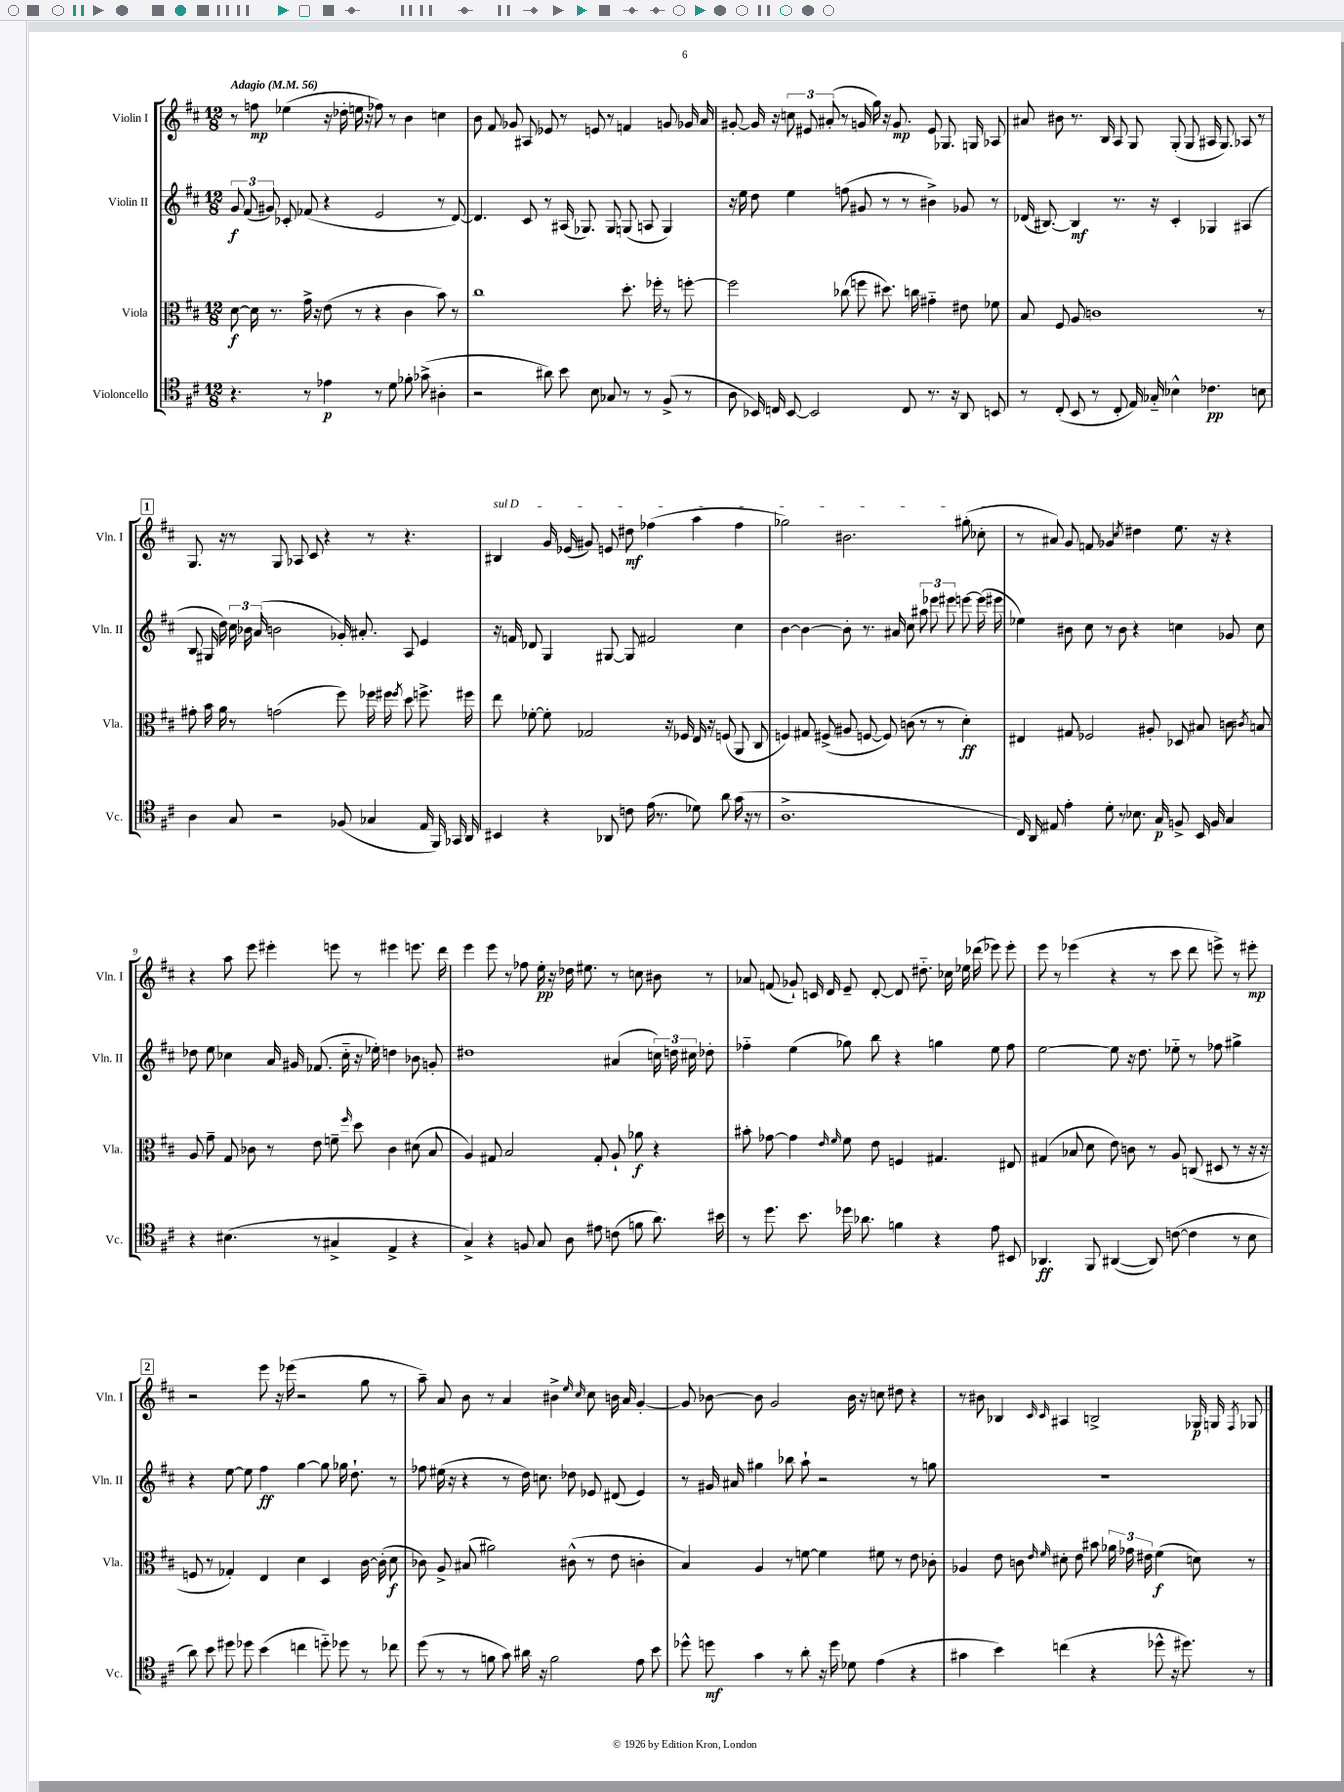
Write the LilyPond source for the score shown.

<<
\new StaffGroup <<
\new Staff = "s0" \with { instrumentName = "Violin I" shortInstrumentName = "Vln. I" } {
    \clef treble \key d \major \numericTimeSignature \time 12/8 \tempo "Adagio" 4 = 56
    \autoBeamOff r8 f''8\mp ees''4( r16 des''16-. e''16 r16 fes''8) r8 b'4 c''4 |
    b'8 fis'8 ges'8 ais8 ees'8 r8 e'8 r8 f'4 g'8 ges'16 a'16 |
    gis'8~-. gis'16 r16 \tuplet 3/2 { c''8 eis'8 ais'8-.( } r8 g'16 g''16) r16 g'8.\mp eis'8 ges8. g16 aes8 |
    ais'8 bis'8 r8. b16 a8 g8 g8-.( g8 ais16 g8.) aes8 r8 |
    \mark \markup { \box "1" } g8. r16 r8 g8 aes8 cis'8 r4 r8 r4. |
    \once \override TextSpanner.bound-details.left.text = \markup { \italic "sul D" } bis4\startTextSpan g'16 ees'16( gis'8) e'8 dis''8\mf fes''4( a''4 fes''4 |
    ges''2) bis'2. gis''8-.( ces''8-.\stopTextSpan |
    r8 ais'8) g'8 f'8 ges'4 \acciaccatura { cis''8 } dis''4 e''8. r16 r4 |
    r4 a''8 e'''8 eis'''4-. e'''8 r8 eis'''4 e'''8. d'''16 |
    e'''4 e'''8 r8 fes''8 e''16-.\pp r16 des''16 eis''8. r8 c''8 bis'8 r8 |
    aes'8 f'8( ges'8-!) c'16 d'16 e'8-- d'8~-. d'8 dis''8.-_ ces''16 ees''16 des'''16( ees'''8) ees'''8-. |
    e'''8 r8 ees'''4( r4 r8 cis'''8 d'''8 e'''8->) r8 eis'''8-.\mp |
    \mark \markup { \box "2" } r2 e'''8 r16 ees'''16( r2 g''8 r8 |
    a''8--) a'8 b'8 r8 a'4 bis'4-> \grace { e''16 cis''16 } cis''8 b'16 a'16 g'4~-. |
    g'8 bes'8~ bes'8 g'2 bes'16 r16 c''8 dis''8 r4 |
    r8 bis'8 bes4 \grace { cis'16 cis'16 } ais4 b2-> ges16\p g16 \acciaccatura { fis8 } ges8 \bar "|." |
}
\new Staff = "s1" \with { instrumentName = "Violin II" shortInstrumentName = "Vln. II" } {
    \clef treble \key d \major \numericTimeSignature \time 12/8
    \autoBeamOff \tuplet 3/2 { g'8\f fis'8( gis'8) } ces'8-. fes'8( r4 e'2 r8 d'8~) |
    d'4. cis'8 r8 ais16( ges8.) ges8 g8( a8 g4) |
    r16 e''16 d''8 e''4 f''8( gis'8 r8 r8 bis'4->) ges'8 r8 |
    des'16( bis8.~) bis4\mf r8. r16 cis'4-. ges4 ais4( |
    \mark \markup { \box "1" } b8 gis16 d''16) \tuplet 3/2 { cis''16 bes'16 a'16( } b'2 ges'16-.) ais'8.-. a8 e'4 |
    r16 f'16 des'8 g4 gis8~ gis8 fis'2 cis''4 |
    b'4~ b'4~ b'8-. r8. ais'16 cis''8 \tuplet 3/2 { ais''8 ees'''8 eis'''8 } e'''8~ e'''16( eis'''16 |
    ees''4) bis'8 cis''8 r8 bis'8 r4 c''4 ges'8 c''8 |
    des''8 e''8 ces''4 a'16 gis'16 fes'8.( ces''16-_ r16 ees''16-.) d''4 bes'8 g'8-. |
    dis''1 ais'4( \tuplet 3/2 { c''16) d''16 cis''16 } des''8-. |
    fes''4-_ e''4( ges''8) b''8 r4 g''4 e''8 fes''8 |
    e''2~ e''8 r16 d''8. ees''8-_ r8 fes''8 gis''4-> |
    \mark \markup { \box "2" } r4 e''8~ e''8 fis''4\ff g''4~ g''8 ges''16 d''8.-! r8 |
    fes''8 eis''16( r16 r4 r8 d''16) c''8. des''8 ees'8 dis'8( ees'4) |
    r8 gis'16 ais'16 gis''4 bes''8 a''8-! r2 r8 g''8 |
    R1. \bar "|." |
}
\new Staff = "s2" \with { instrumentName = "Viola" shortInstrumentName = "Vla." } {
    \clef alto \key d \major \numericTimeSignature \time 12/8
    \autoBeamOff d'8~\f d'16 r8. g'16-> r16 e'8( r8 r4 cis'4 b'8) r8 |
    cis''1 d''8.-. fes''16-. r8 f''8~-. |
    f''2 ces''8( f''8 dis''8.) c''16 gis'4-_ eis'8 fes'8 |
    b8 fis8 a8 c'1 r8 |
    \mark \markup { \box "1" } gis'8-. b'16 a'16 r8 g'2( fis''8) fes''16 fis''16 \acciaccatura { fis''8 } d''8 f''8.-> fis''16 |
    e''8 fes'8~-. fes'8-. ges2 r16 fes16 e16 r16 f8( a,8 cis8 |
    f4) gis8 fis8->( ais8 f8~ f8) c'8( r8 r8 d'4-.\ff) |
    eis4 gis8 fes2 ais8-. des8 bis8 c'8 \acciaccatura { cis'8 } b8 |
    a8 g'8-- g8 ces'8 r8 e'8 f'8-- \grace { fis''16 } d''8 ces'4 dis'8( b8 |
    a4) gis8 b2 gis8-. a8-! aes'8\f r4 |
    bis'8-. ges'8~ ges'4 \grace { e'16 fis'16 } fis'8 e'8 f4 gis4. eis8 |
    gis4( bes8 d'8 e'8) c'8 r8 a8 c8( dis8 r8 r16 r16 |
    \mark \markup { \box "2" } f8 r8 ges4-.) e4 d'4 d4 cis'16~ cis'16-.( d'8\f |
    ces'8) a8-> bis8( ais'2) cis'8-^( r8 e'8 c'4-. |
    b4) a4 r8 f'8~ f'4 fis'8 r8 e'8 ces'8-. |
    aes4 e'8 c'8 \grace { e'16 fis'16 } dis'8-. e'8 bis'8 \tuplet 3/2 { aes'16 ges'16 eis'16 } fis'4\f( d'8) r8 \bar "|." |
}
\new Staff = "s3" \with { instrumentName = "Violoncello" shortInstrumentName = "Vc." } {
    \clef tenor \key d \major \numericTimeSignature \time 12/8
    \autoBeamOff r4. r8 ees'4\p r8 d'8 fes'8-. ges'8->( ais4-. |
    r2 ais'8) b'8 b8 ges8 r8 r8 fis8->( r8 |
    a8 bes,16) c16 bes,8~ bes,2 c8 r8. r16 a,8 b,8 |
    r8 cis8-.( b,8 r8 cis8-. e16) ges16-_ bes4-^ ces'4.\pp b8 |
    \mark \markup { \box "1" } a4 g8 r2 fes8( ges4 e16 fis,16) ges,16 a,16 |
    bis,4 r4 aes,8 c'8 e'16( r8. des'8) a'8 g'16( r16 r8 |
    a1.-> |
    cis16) a,16 eis8 e'4-. d'8-. r8 bes8. g16\p f8-> b,16 f16 g4 |
    r4 bis4.( r8 gis4-> e4-> r4 |
    g4->) r4 f8 g8 a8 eis'8 c'8( f'8 a'8.) bis'16 |
    r8 d''8. b'8. des''16 aes'8. f'4 r4 e'8 bis,8 |
    aes,4.\ff fis,8 ais,4~( ais,8) c'8~( c'4 r8 b8 |
    \mark \markup { \box "2" } a'8) b'8 dis''8 des''8 b'4( c''4 d''8-_) des''8 r8 ces''8 |
    d''8( r8 r8 f'8 g'8) ais'16 r16 f'2 e'8 b'8 |
    des''8-^ d''8\mf g'4 r8 a'8-. r16 d''16 des'8 e'4( r4 |
    gis'4 b'4) c''4( r4 des''8-^ r16 dis''8.) r8 \bar "|." |
}
>>
>>
